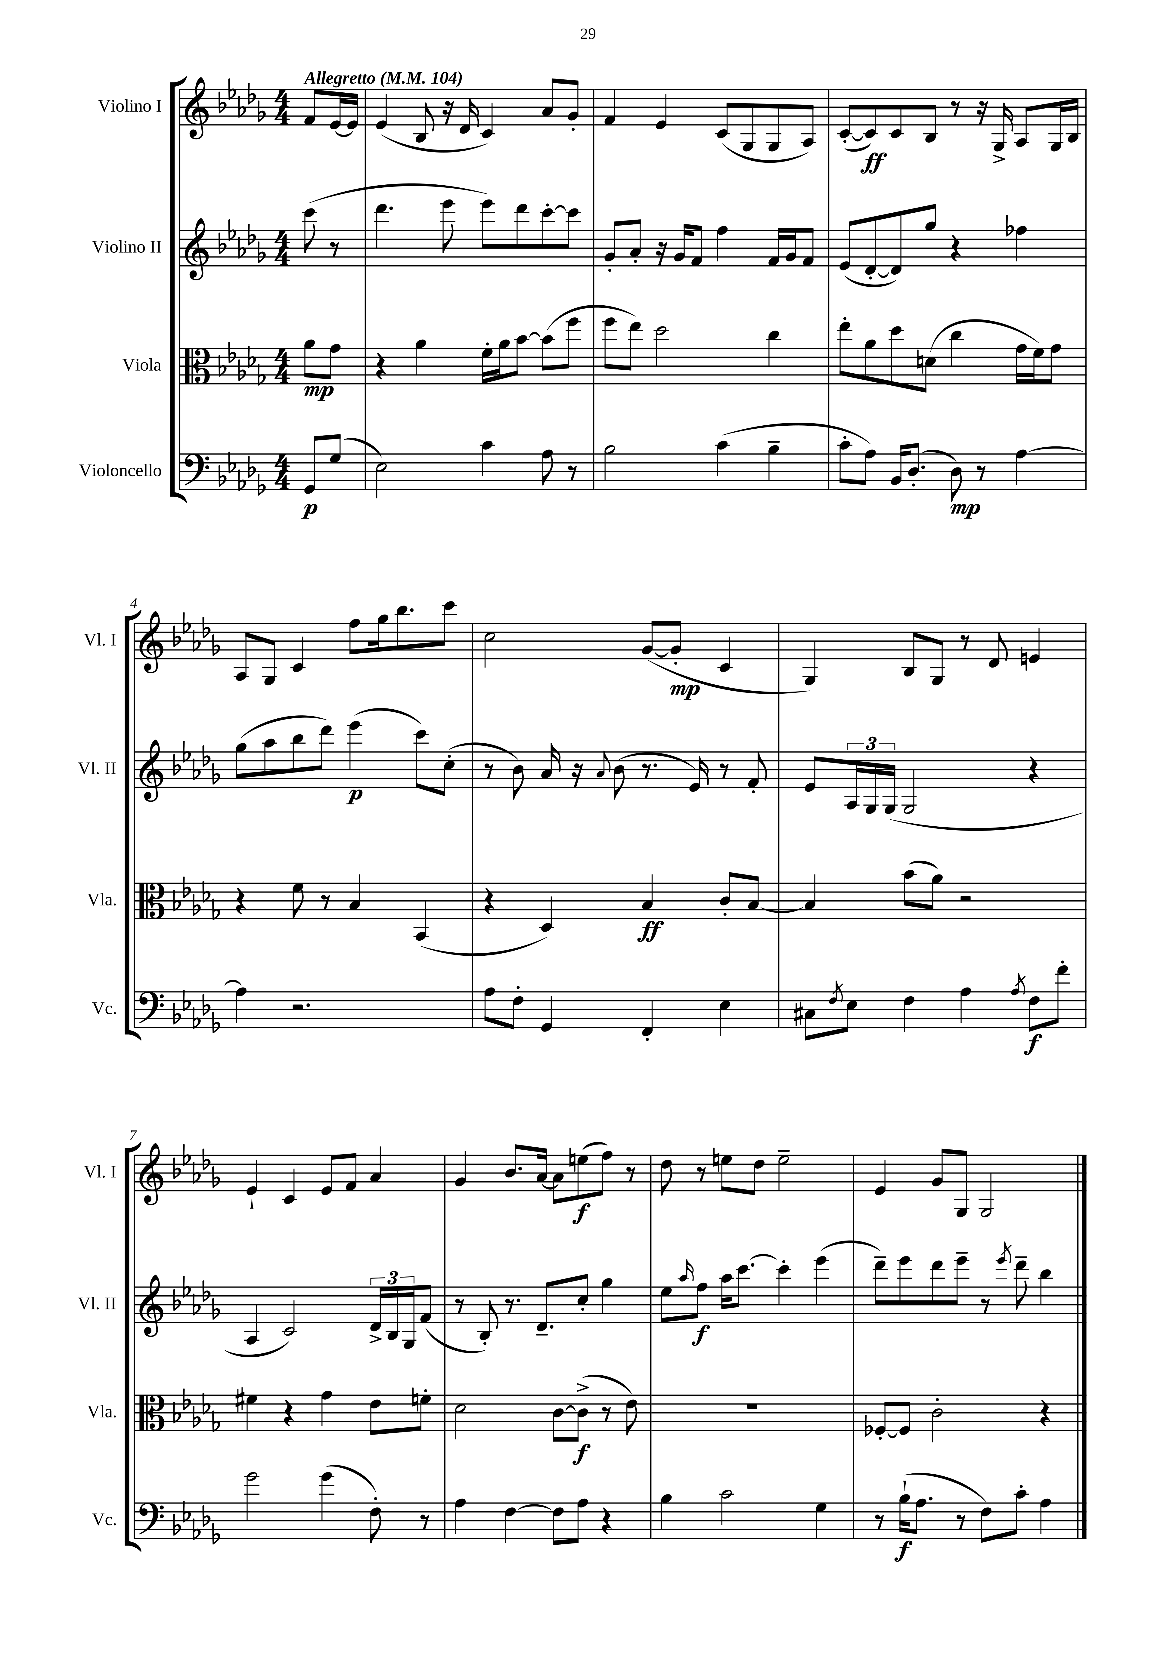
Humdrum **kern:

**kern	**kern	**kern	**kern
*staff4	*staff3	*staff2	*staff1
*clefF4	*clefC3	*clefG2	*clefG2
*k[b-e-a-d-g-]	*k[b-e-a-d-g-]	*k[b-e-a-d-g-]	*k[b-e-a-d-g-]
*M4/4	*M4/4	*M4/4	*M4/4
*MM104	*MM104	*MM104	*MM104
8GG-	8a-	(8ccc	8f
(8G-	8g-	8r	[16e-
.	.	.	16e-]
=	=	=	=
2E-)	4r	4.ddd-	(4e-
.	4a-	.	8B-
.	.	8eee-	16r
.	.	.	16d-
4c	16f'	8eee-)	4c)
.	16a-	.	.
.	[8b-	8ddd-	.
8A-	(8b-]	[8ccc'	8a-
8r	8ff	8ccc]	8g-'
=	=	=	=
2B-	8ff	8g-'	4f
.	8ee-)	8a-'	.
.	2dd-	16r	4e-
.	.	16g-	.
.	.	8f	.
(4c	.	4ff	(8c
.	.	.	8G-
4B-~	4cc	16f	8G-
.	.	16g-	.
.	.	8f	8A-)
=	=	=	=
8c'	8ee-'	(8e-	([8c'
8A-)	8a-	[8d-'	8c])
16BB-	8dd-	8d-])	8c
(8.D-'	.	.	.
.	(8d	8gg-	8B-
8D-)	4cc	4r	8r
8r	.	.	16r
.	.	.	16G-^
[4A-	16g-	4ff-	8A-
.	16f)	.	.
.	8g-	.	16G-
.	.	.	16B-
=	=	=	=
4A-]	4r	(8gg-	8A-
.	.	8aa-	8G-
2.r	8f	8bb-	4c
.	8r	8ddd-)	.
.	4B-	(4eee-	8ff
.	.	.	16gg-
.	.	.	8.bb-
.	(4BB-	8ccc)	.
.	.	(8cc'	8ccc
=	=	=	=
8A-	4r	8r	2cc
8F'	.	8b-)	.
4GG-	4D-)	16a-	.
.	.	16r	.
.	.	8qqa-	.
.	.	(8b-	.
4FF'	4B-	8.r	([8g-
.	.	.	8g-']
.	.	16e-)	.
4E-	8c'	8r	4c
.	[8B-	8f'	.
=	=	=	=
8C#	4B-]	8e-	4G-)
8qF	.	.	.
8E-	.	24A-	.
.	.	24G-	.
.	.	(24G-	.
4F	(8b-	2G-	8B-
.	8a-)	.	8G-
4A-	2r	.	8r
.	.	.	8d-
8qA-	.	.	.
8F	.	4r	4e
8f'	.	.	.
=	=	=	=
2g-	4f#	4A-	4e-`
.	4r	2c)	4c
(4g-	4g-	.	8e-
.	.	.	8f
8F')	8e-	24d-^	4a-
.	.	24B-	.
.	.	24G-	.
8r	8f'	(8f	.
=	=	=	=
4A-	2d-	8r	4g-
.	.	8B-')	.
[4F	.	8.r	8.b-
.	.	8.d-~	[16a-
8F]	[8c	.	8a-]
8A-	(8c^]	8cc'	(8ee
4r	8r	4gg-	8ff)
.	8e-)	.	8r
=	=	=	=
4B-	1r	8ee-	8dd-
.	.	16qqaa-	.
.	.	8ff	8r
2c	.	16aa-	8ee
.	.	[8.ccc	.
.	.	.	8dd-
.	.	4ccc']	2ee~
4G-	.	(4eee-	.
=	=	=	=
8r	[8F-'	8ddd-~)	4e-
(16B-`	8F-]	8eee-	.
8.A-	.	.	.
.	2c'	8ddd-	8g-
8r	.	8eee-~	8G-
8F)	.	8r	2G-
.	.	8qeee-	.
8c'	.	8ddd-~	.
4A-	4r	4bb-	.
==	==	==	==
*-	*-	*-	*-
